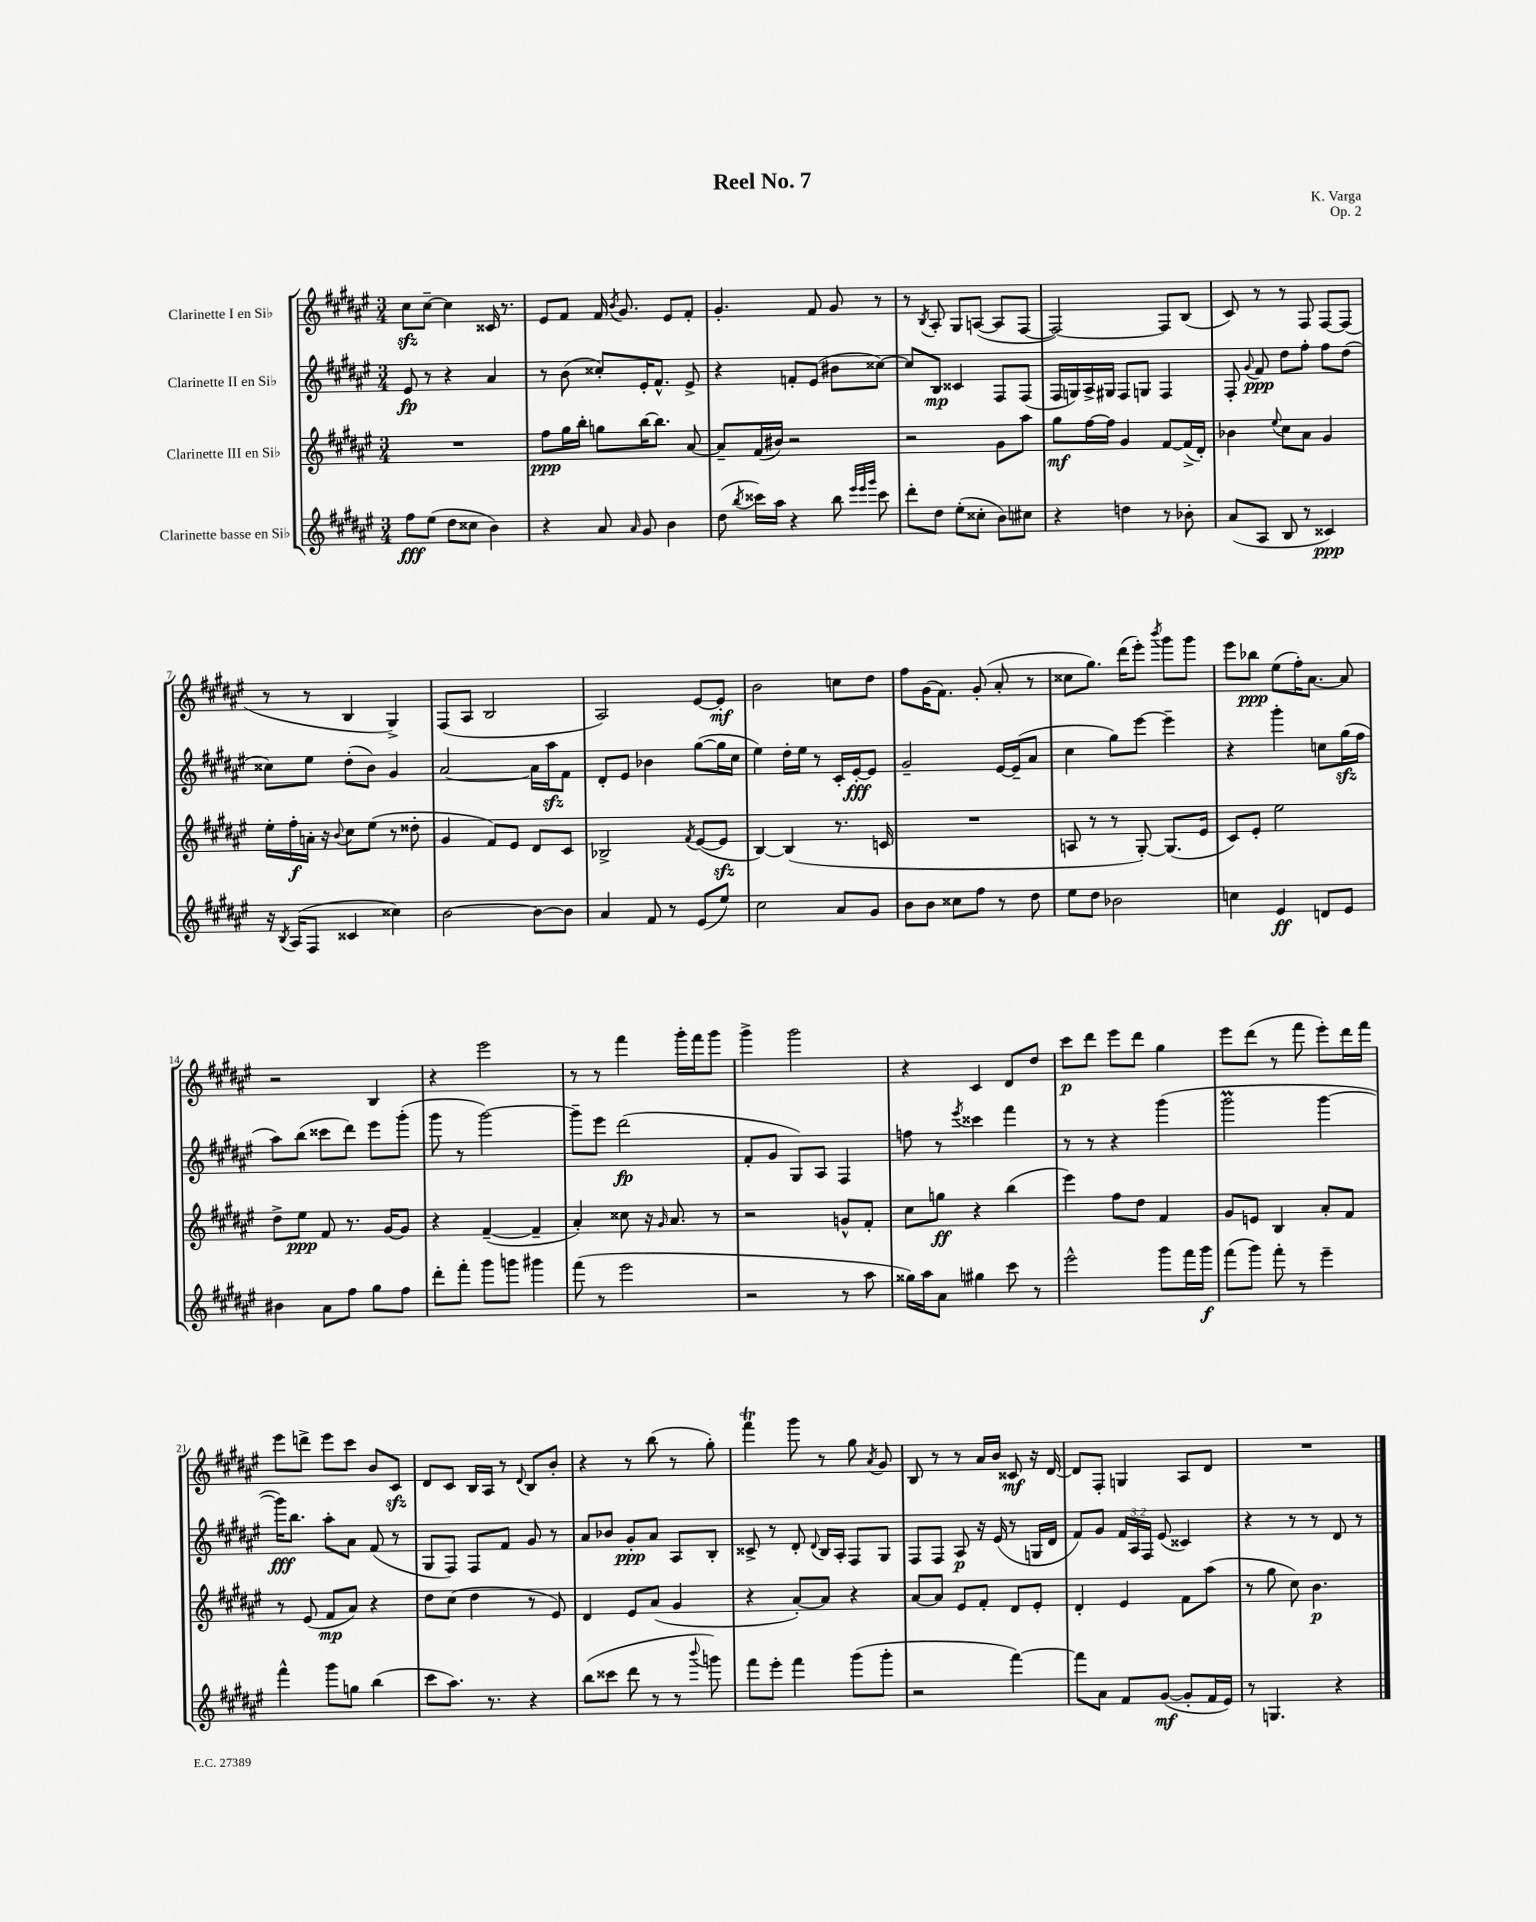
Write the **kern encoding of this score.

**kern	**dynam	**kern	**dynam	**kern	**dynam	**kern	**dynam
*part4	*part4	*part3	*part3	*part2	*part2	*part1	*part1
*staff4	*staff4	*staff3	*staff3	*staff2	*staff2	*staff1	*staff1
*I"Clarinette basse en Si♭	*	*I"Clarinette III en Si♭	*	*I"Clarinette II en Si♭	*	*I"Clarinette I en Si♭	*
*clefG2	*	*clefG2	*	*clefG2	*	*clefG2	*
*k[f#c#g#d#a#e#]	*	*k[f#c#g#d#a#e#]	*	*k[f#c#g#d#a#e#]	*	*k[f#c#g#d#a#e#]	*
*M3/4	*	*M3/4	*	*M3/4	*	*M3/4	*
=1	=1	=1	=1	=1	=1	=1	=1
8ff#\L	fff	2.r	.	8e#/	fp	8cc#zz\L	.
(8ee#\J	.	.	.	8r	.	[8cc#~\J	.
8dd#\L	.	.	.	4r	.	4cc#\]	.
8cc##X\J	.	.	.	.	.	.	.
4b\)	.	.	.	4a#/	.	16c##X/	.
.	.	.	.	.	.	8.r	.
=2	=2	=2	=2	=2	=2	=2	=2
4r	.	8ff#\L	ppp	8r	.	8e#/L	.
.	.	16gg#\L	.	(8b\	.	8f#/J	.
.	.	16bb'\JJ	.	.	.	.	.
8a#/	.	8ggn\L	.	8cc##X'/L)	.	16f#/	.
.	.	.	.	.	.	8qb/	.
.	.	.	.	.	.	8.g#/	.
16qqa#/	.	.	.	.	.	.	.
8g#/	.	[16bb\K	.	16e#'/K	.	.	.
.	.	8.bb\J]	.	8.f#^^/J	.	.	.
4b\	.	.	.	.	.	8e#/L	.
.	.	[8a#/	.	8e#^/	.	8f#'/J	.
=3	=3	=3	=3	=3	=3	=3	=3
(8dd#\	.	8a#~/L]	.	4r	.	4.g#'/	.
8qbb/	.	.	.	.	.	.	.
16ccc##X\LL)	.	(16f#/L	.	.	.	.	.
16aa#\JJ	.	16b#X/JJ)	.	.	.	.	.
4r	.	2r	.	8fn'/L	.	.	.
.	.	.	.	(8e#/J	.	8f#/	.
8bb\	.	.	.	8b#X\L	.	8g#/	.
32qqeee#/LLL	.	.	.	.	.	.	.
32qqeee#/	.	.	.	.	.	.	.
32qqggg#/JJJ	.	.	.	.	.	.	.
8ccc##\	.	.	.	[8cc##X\J)	.	8r	.
=4	=4	=4	=4	=4	=4	=4	=4
8ddd#'\L	.	2r	.	8cc##/L]	.	8r	.
.	.	.	.	.	.	8qB/	.
8dd#\J	.	.	.	8B/J	mp	8A#'/	.
(8ee#'\L	.	.	.	4c##X/	.	8G#/L	.
8cc##X'\J	.	.	.	.	.	([8An/J	.
8b\L)	.	8g#\L	.	8F#/L	.	8A/L]	.
8cc#X\J	.	8aa#\J	.	(8F#/J	.	[8F#/J	.
=5	=5	=5	=5	=5	=5	=5	=5
4r	.	8gg#\L	mf	16F#/LL	.	2F#/_)	.
.	.	.	.	16Gn/)	.	.	.
.	.	[16ff#\L	.	16A#^/	.	.	.
.	.	16ff#\JJ]	.	16G#X/JJ	.	.	.
4ddn\	.	4g#/	.	8F#/L	.	.	.
.	.	.	.	8Gn/J	.	.	.
8r	.	[8f#/L	.	4F#/	.	8F#/L]	.
8b-X'\	.	(16f#^/L]	.	.	.	(8B/J	.
.	.	16d#'/JJ)	.	.	.	.	.
=6	=6	=6	=6	=6	=6	=6	=6
(8a#/L	.	4b-X\	.	8F#'/	.	8c#/)	.
.	.	.	.	8qqg#/	.	.	.
8A#/J	.	.	.	8f#/	ppp	8r	.
.	.	8qqee#/	.	.	.	.	.
8B/	.	8cc#\L	.	8dd#\L	.	8r	.
8r	.	8a#\J	.	8ff#'\J	.	8F#/	.
4c##X/)	ppp	4g#/	.	8ff#\L	.	[8F#/L	.
.	.	.	.	(8dd#\J	.	(8F#/J]	.
!!LO:LB:g=z
=7	=7	=7	=7	=7	=7	=7	=7
16r	.	16ee#'\LL	.	8cc##X\L)	.	8r	.
8qB/	.	.	.	.	.	.	.
(16A#/KL	.	16ff#'\	f	.	.	.	.
8F#/J	.	16an'\JJ	.	8ee#\J	.	8r	.
.	.	16r	.	.	.	.	.
.	.	8qqb/	.	.	.	.	.
4c##X/	.	8cc#\L	.	(8dd#'\L	.	4B/	.
.	.	(8ee#\J	.	8b\J)	.	.	.
4cc##X\)	.	8r	.	4g#/	.	4G#^/)	.
.	.	8dd##X'\	.	.	.	.	.
=8	=8	=8	=8	=8	=8	=8	=8
[2b\	.	4g#/	.	[2a#/	.	(8F#/L	.
.	.	.	.	.	.	8A#/J	.
.	.	8f#/L)	.	.	.	2B/	.
.	.	8e#/J	.	.	.	.	.
8b\L_	.	8d#/L	.	16a#\LL]	.	.	.
.	.	.	.	16aa#zz\J	.	.	.
8b\J]	.	8c#/J	.	8f#\J	.	.	.
=9	=9	=9	=9	=9	=9	=9	=9
4a#/	.	2B-X^/	.	8d#'/L	.	2A#/)	.
.	.	.	.	8e#/J	.	.	.
8f#/	.	.	.	4b-X\	.	.	.
8r	.	.	.	.	.	.	.
.	.	8qf#/	.	.	.	.	.
(8e#/L	.	([8e#/L	.	([8gg#\L	.	[8e#/L	.
8ee#/J)	.	8e#zz/J]	.	16gg#\L]	.	8e#'/J]	mf
.	.	.	.	16cc#\JJ	.	.	.
=10	=10	=10	=10	=10	=10	=10	=10
2cc#\	.	[4B/)	.	4ee#\)	.	2b\	.
.	.	(4B/]	.	16dd#'\LL	.	.	.
.	.	.	.	16ee#\JJ	.	.	.
.	.	.	.	8r	.	.	.
8a#/L	.	8.r	.	16c#'/LL	.	8ccn\L	.
.	.	.	.	[16e#'/J	fff	.	.
8g#/J	.	.	.	8e#/J]	.	8dd#\J	.
.	.	16cn/	.	.	.	.	.
=11	=11	=11	=11	=11	=11	=11	=11
8b\L	.	2.r	.	2g#~/	.	8ff#\L	.
8b\J	.	.	.	.	.	(16g#\K	.
.	.	.	.	.	.	8.f#\J)	.
8cc##X\L	.	.	.	.	.	.	.
8ff#\J	.	.	.	.	.	(8g#'/	.
8r	.	.	.	[16e#/LL	.	8a#'/	.
.	.	.	.	(16e#~/J]	.	.	.
8dd#\	.	.	.	8a#/J	.	8r	.
=12	=12	=12	=12	=12	=12	=12	=12
8ee#\L	.	8An/	.	4cc#\	.	8cc##X\L	.
8dd#\J	.	8r	.	.	.	8.gg#\J)	.
2b-X\	.	8r	.	8gg#\L)	.	.	.
.	.	.	.	.	.	(16ddd#\KL	.
.	.	[8G#'/)	.	[8eee#\J	.	8eee#'\J)	.
.	.	.	.	.	.	8qbbb/	.
.	.	(8.G#/L]	.	4eee#~\]	.	8ggg#\L	.
.	.	.	.	.	.	8ggg#\J	.
.	.	16e#/Jk	.	.	.	.	.
=13	=13	=13	=13	=13	=13	=13	=13
4ccn\	.	8c#/L)	.	4r	.	8eee#\L	.
.	.	8e#'/J	.	.	.	8bb-X\J	ppp
4e#/	ff	2ee#\	.	4ggg#'\	.	(8ee#\L	.
.	.	.	.	.	.	16ff#'\K)	.
.	.	.	.	.	.	[8.a#\J	.
8dn/L	.	.	.	8ccn\L	.	.	.
8e#/J	.	.	.	(16gg#zz\L	.	8a#/]	.
.	.	.	.	16ff#\JJ	.	.	.
!!LO:LB:g=z
=14	=14	=14	=14	=14	=14	=14	=14
4b#X\	.	8dd#^\L	.	8aa#\L)	.	2r	.
.	.	8ee#\J	ppp	(8bb\J	.	.	.
8a#\L	.	8f#/	.	8ccc##X\L	.	.	.
8ff#\J	.	8.r	.	8ddd#\J)	.	.	.
8gg#\L	.	.	.	8eee#\L	.	4B/	.
.	.	[16g#/KL	.	.	.	.	.
8ff#\J	.	8g#/J]	.	(8ggg#'\J	.	.	.
=15	=15	=15	=15	=15	=15	=15	=15
8ddd#'\L	.	4r	.	8ggg#\	.	4r	.
8fff#'\J	.	.	.	8r	.	.	.
8ggg#\L	.	([4f#~/	.	[2ggg#\)	.	2eee#\	.
8gggn\J	.	.	.	.	.	.	.
4ggg#X\	.	4f#~/]	.	.	.	.	.
=16	=16	=16	=16	=16	=16	=16	=16
(8fff#\	.	4a#'/)	.	8ggg#~\L]	.	8r	.
8r	.	.	.	8eee#\J	.	8r	.
2eee#\	.	8cc##X\	.	(2ddd#\	fp	4fff#\	.
.	.	16r	.	.	.	.	.
.	.	16qqg#/	.	.	.	.	.
.	.	8.a#/	.	.	.	.	.
.	.	.	.	.	.	16ggg#'\LL	.
.	.	.	.	.	.	16fff#\J	.
.	.	8r	.	.	.	8ggg#\J	.
=17	=17	=17	=17	=17	=17	=17	=17
2r	.	2r	.	8f#'/L	.	4ggg#^\	.
.	.	.	.	8g#/J	.	.	.
.	.	.	.	8G#/L)	.	2ggg#\	.
.	.	.	.	8A#/J	.	.	.
8r	.	8gn^^/L	.	4F#/	.	.	.
8aa#\	.	8f#'/J	.	.	.	.	.
=18	=18	=18	=18	=18	=18	=18	=18
16gg##X\LL)	.	8cc#\L	.	8ffn\	.	4r	.
16aa#\J	.	.	.	.	.	.	.
8a#\J	.	8ggn\J	ff	8r	.	.	.
.	.	.	.	8qeee#/	.	.	.
4gg#X\	.	4r	.	4ccc##X\	.	4c#/	.
8ccc#\	.	(4bb\	.	4fff#\	.	8d#/L	.
8r	.	.	.	.	.	8dd#/J	.
=19	=19	=19	=19	=19	=19	=19	=19
2eee#^^\	.	4eee#\)	.	8r	.	8ccc#\L	p
.	.	.	.	8r	.	8ddd#\J	.
.	.	8ff#\L	.	4r	.	8eee#\L	.
.	.	8dd#\J	.	.	.	8ddd#\J	.
8ggg#\L	.	4f#/	.	(4ggg#\	.	4gg#\	.
16fff#\L	.	.	.	.	.	.	.
16ggg#\JJ	f	.	.	.	.	.	.
=20	=20	=20	=20	=20	=20	=20	=20
(8fff#\L	.	8g#/L	.	2ggg#M\	.	8eee#\L	.
8ggg#\J)	.	8en/J	.	.	.	(8ddd#\J	.
8fff#'\	.	4B/	.	.	.	8r	.
8r	.	.	.	.	.	8fff#\	.
4eee#~\	.	8a#'/L	.	[4ggg#\	.	8eee#'\L)	.
.	.	8f#/J	.	.	.	16ddd#\L	.
.	.	.	.	.	.	16fff#\JJ	.
!!LO:LB:g=z
=21	=21	=21	=21	=21	=21	=21	=21
4fff#^^\	.	8r	.	16ggg#\KL])	fff	8eee#\L	.
.	.	.	.	8.bb\J	.	.	.
.	.	(8e#/	.	.	.	8dddn^\J	.
8ggg#\L	.	8f#/L	mp	8aa#'\L	.	8eee#\L	.
8ggn\J	.	8a#/J)	.	8a#\J	.	8ccc#\J	.
(4bb\	.	4r	.	(8f#/	.	8b/L	.
.	.	.	.	8r	.	8c#zz/J	.
=22	=22	=22	=22	=22	=22	=22	=22
8ccc#\L	.	8dd#\L	.	8G#/L	.	8d#/L	.
8.aa#\J)	.	(8cc#\J	.	8F#/J)	.	8c#/J	.
.	.	4dd#\	.	8F#/L	.	16B/LL	.
8.r	.	.	.	.	.	16A#/JJ	.
.	.	.	.	8f#/J	.	8r	.
.	.	.	.	.	.	8qqd#/	.
4r	.	8r	.	8g#/	.	8B/L	.
.	.	8e#/)	.	8r	.	8b'/J	.
=23	=23	=23	=23	=23	=23	=23	=23
(8bb\L	.	4d#/	.	8a#/L	.	4r	.
8ccc##X\J	.	.	.	8b-X/J	.	.	.
8ddd#\	.	8e#/L	.	8g#'/L	ppp	8r	.
8r	.	(8a#/J	.	8a#/J	.	(8bb\	.
8r	.	4g#/	.	8A#/L	.	8r	.
8qqbbb/	.	.	.	.	.	.	.
8gggn\)	.	.	.	8B'/J	.	8gg#'\)	.
=24	=24	=24	=24	=24	=24	=24	=24
8fff#\L	.	4r	.	8c##X^/	.	4fff#T\	.
8eee#'\J	.	.	.	8r	.	.	.
4fff#\	.	[8a#'/L)	.	8d#'/	.	8ggg#\	.
.	.	.	.	8qqd#/	.	.	.
.	.	8a#/J]	.	16B/LL	.	8r	.
.	.	.	.	16A#'/JJ	.	.	.
(8ggg#\L	.	4r	.	8F#/L	.	8gg#\	.
.	.	.	.	.	.	8qa#/	.
8ggg#'\J	.	.	.	8G#/J	.	8g#/	.
=25	=25	=25	=25	=25	=25	=25	=25
2r	.	[8a#/L	.	8F#/L	.	8B/	.
.	.	8a#/J]	.	8F#/J	.	8r	.
.	.	8e#/L	.	8A#/	p	8r	.
.	.	8f#'/J	.	16r	.	16a#/LL	.
.	.	.	.	(16e#/	.	16b/JJ	.
[4fff#\)	.	8d#/L	.	8r	.	8c##X/	mf
.	.	8e#'/J	.	16Gn/LL	.	16r	.
.	.	.	.	16d#/JJ	.	[16d#/	.
=26	=26	=26	=26	=26	=26	=26	=26
8fff#\L]	.	4d#'/	.	8f#/L)	.	8d#/L]	.
8a#\J	.	.	.	8g#/J	.	8F#'/J	.
8f#/L	.	4e#/	.	24f#/LL	.	4Gn/	.
.	.	.	.	24A#/	.	.	.
.	.	.	.	24F#/JJ	.	.	.
([8g#/J	mf	.	.	(8e#/	.	.	.
8g#'/L]	.	8f#\L	.	4c##X/)	.	8A#/L	.
16f#/L	.	(8aa#\J	.	.	.	8d#/J	.
16e#/JJ)	.	.	.	.	.	.	.
=27	=27	=27	=27	=27	=27	=27	=27
8r	.	8r	.	4r	.	2.r	.
4.Gn/	.	8gg#\	.	.	.	.	.
.	.	8cc#\)	.	8r	.	.	.
.	.	4.b\	p	8r	.	.	.
4r	.	.	.	8d#/	.	.	.
.	.	.	.	8r	.	.	.
==	==	==	==	==	==	==	==
*-	*-	*-	*-	*-	*-	*-	*-
